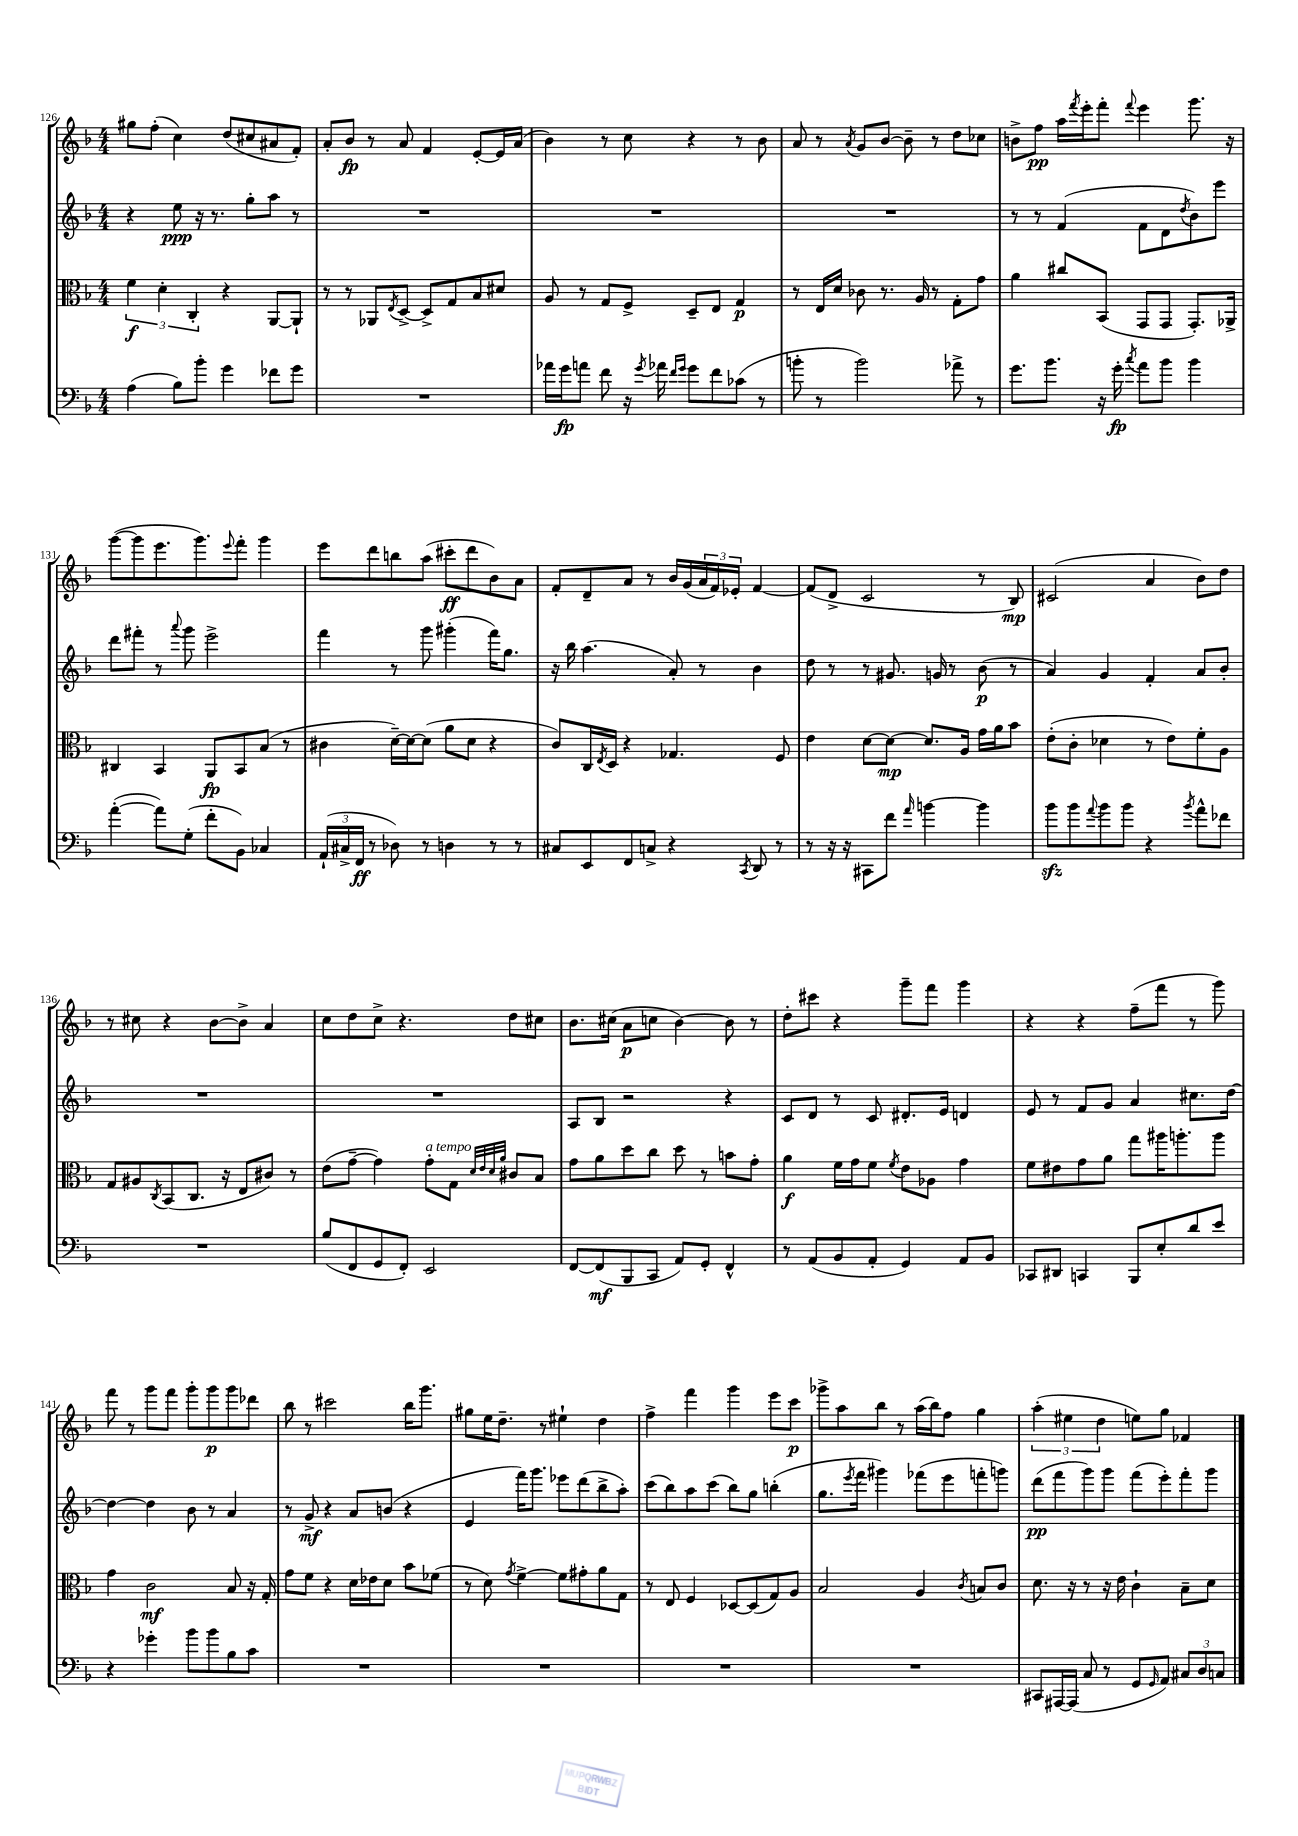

**kern	**kern	**kern	**kern
*staff4	*staff3	*staff2	*staff1
*clefF4	*clefC3	*clefG2	*clefG2
*k[b-]	*k[b-]	*k[b-]	*k[b-]
*M4/4	*M4/4	*M4/4	*M4/4
(4A\	6f\	4r	8gg#\L
.	.	.	(8ff'\J
.	6d'\	.	.
8B-\L)	.	8ee\	4cc\)
.	6C'/	.	.
8b-'\J	.	16r	.
.	.	8.r	.
4g\	4r	.	(8dd/L
.	.	8gg'\L	8cc#/
8f-\L	[8AA/L	8aa\J	8a#/
8g\J	8AA`/]J	8r	8f'/J)
=	=	=	=
1r	8r	1r	8a'/L
.	8r	.	8b-/J
.	8AA-/L	.	8r
.	8qE/	.	.
.	[8D^/J	.	8a/
.	8D^/]L	.	4f/
.	8G/	.	.
.	8B-/	.	[8e'/L
.	8d#/J	.	16e/]L
.	.	.	(16a/JJ
=	=	=	=
16a-\LL	8A/	1r	4b-\)
16g\J	.	.	.
8a\J	8r	.	.
8f\	8G/L	.	8r
16r	8F^/J	.	8cc\
8qg/	.	.	.
16a-\	.	.	.
16qqf/LL	.	.	.
16qqg/JJ	.	.	.
8g\L	8D~/L	.	4r
8f\	8E/J	.	.
(8c-\J	4G/	.	8r
8r	.	.	8b-\
=	=	=	=
8b'\	8r	1r	8a/
8r	16E/LL	.	8r
.	16d/JJ	.	.
.	.	.	8qa/
2b\)	8c-\	.	8g/L
.	8.r	.	[8b-/J
.	.	.	8b-~\]
.	16A/	.	.
.	8r	.	8r
8a-^\	8G'\L	.	8dd\L
8r	8g\J	.	8cc-\J
=	=	=	=
8.g\L	4a\	8r	8b^\L
.	.	8r	8ff\J
8.b-\J	.	.	.
.	8cc#/L	(4f/	16aa\LL
.	.	.	8qfff/
.	.	.	16eee'\J
16r	(8BB-/J	.	8fff'\J
16g'\	.	.	.
8qcc/	.	.	8qqfff/
8a\L	8GG/L	8f\L	4eee\
8b-\J	8GG/J	8d\	.
.	.	8qdd/	.
4b-\	8.GG'/L)	8b-\)	8.ggg\
.	.	8eee\J	.
.	16AA-^/Jk	.	16r
=	=	=	=
([4a'\	4C#/	8ddd\L	([8ggg\L
.	.	8fff#'\J	8ggg\]
8a\]L)	4BB-/	8r	8.eee\
.	.	8qqaaa/	.
(8G'\J	.	8ggg\	.
.	.	.	8.ggg\)
8f'\L	8AA/L	2eee^\	.
.	.	.	8qqeee/
8BB-\J)	8BB-/	.	8fff'\J
4C-/	(8B-/J	.	4ggg\
.	8r	.	.
=	=	=	=
(24AA`/LL	4c#\	4fff\	8eee\L
24C#^/	.	.	.
24FF/JJ	.	.	.
8r	.	.	8ddd\
8D-\)	[16d~\LL)	8r	8bb\
.	16d\_J	.	.
8r	(8d\]J	8ggg\	(8aa\J
4D\	8a\L	(4ggg#'\	8ccc#'\L
.	8d\J	.	8ddd\
8r	4r	16fff\LK)	8b-\)
.	.	8.gg\J	.
8r	.	.	8a\J
=	=	=	=
8C#/L	8c/L)	16r	8f'/L
.	.	16bb-\	.
8EE/	16C/L	(4.aa\	8d~/
.	8qE/	.	.
.	16D/JJ	.	.
8FF/	4r	.	8a/J
8C^/J	.	.	8r
4r	4.G-/	8a'/)	16b-/LL
.	.	.	(16g/
.	.	8r	24a/
.	.	.	24f/)
.	.	.	24e-'/JJ
8qCC/	.	.	.
8DD/	.	4b-\	[4f/
8r	8F/	.	.
=	=	=	=
8r	4e\	8dd\	(8f/]L
16r	.	8r	8d^/J
16r	.	.	.
8CC#\L	[8d\L	8r	2c/
8f\J	8d\_J	8.g#/	.
16qqa/	.	.	.
[4b\	8.d/]L	.	.
.	.	16g/	.
.	.	8r	.
.	16A/Jk	.	.
4b\]	16g\LL	(8b-\	8r
.	16a\J	.	.
.	8b-\J	8r	8B-/)
=	=	=	=
8b-\L	(8e'\L	4a/)	(2c#/
8b-\	8c'\J	.	.
8qqa/	.	.	.
8b-\	4d-\	4g/	.
8b-\J	.	.	.
4r	8r	4f'/	4a/
.	8e\L)	.	.
8qb-/	.	.	.
8a^^\L	8f'\	8a/L	8b-\L)
8f-\J	8A\J	8b-'/J	8dd\J
=	=	=	=
1r	8G/L	1r	8r
.	8A#/	.	8cc#\
.	8qC/	.	.
.	(8BB-/	.	4r
.	8.C/J	.	.
.	.	.	[8b-\L
.	16r	.	.
.	8E/L	.	8b-^\]J
.	8c#/J)	.	4a/
.	8r	.	.
=	=	=	=
(8B-/L	(8e\L	1r	8cc\L
8FF/	[8g~\J	.	8dd\
8GG/	4g\])	.	8cc^\J
8FF'/J)	.	.	4.r
2EE/	8g'\L	.	.
.	8G\J	.	.
.	32qqd/LLL	.	.
.	32qqe/	.	.
.	32qqd/	.	.
.	32qqa/JJJ	.	.
.	8c#/L	.	8dd\L
.	8B-/J	.	8cc#\J
=	=	=	=
[8FF/L	8g\L	8A/L	8.b-\L
(8FF/]	8a\	8B-/J	.
.	.	.	(16cc#\Jk
8BBB-/	8dd\	2r	8a\L
8CC/J	8cc\J	.	8cc\J
8AA/L)	8dd\	.	[4b-\)
8GG'/J	8r	.	.
4FF^^/	8b\L	4r	8b-\]
.	8g'\J	.	8r
=	=	=	=
8r	4a\	8c/L	8dd'\L
(8AA/L	.	8d/J	8ccc#\J
8BB-/	16f\LL	8r	4r
.	16g\J	.	.
8AA'/J	8f\J	8c/	.
.	8qf/	.	.
4GG/)	8e\L	8.d#'/L	8ggg~\L
.	8A-\J	.	8fff\J
.	.	16e/Jk	.
8AA/L	4g\	4d/	4ggg\
8BB-/J	.	.	.
=	=	=	=
8CC-/L	8f\L	8e/	4r
8DD#/J	8e#\	8r	.
4CC/	8g\	8f/L	4r
.	8a\J	8g/J	.
8BBB-/L	8gg\L	4a/	(8ff~\L
8E'/	16aa#\K	.	8fff\J
.	8.aa'\	.	.
8d/	.	8.cc#\L	8r
8e/J	8aa\J	.	8ggg\)
.	.	[16dd\Jk	.
=	=	=	=
4r	4g\	4dd\_	8fff\
.	.	.	8r
4g-'\	2c\	4dd\]	8ggg\L
.	.	.	8fff\J
8b-\L	.	8b-\	8ggg'\L
8b-\	.	8r	8ggg\
8B-\	8B-/	4a/	8ggg\
8c\J	16r	.	8ddd-\J
.	16G'/	.	.
=	=	=	=
1r	8g\L	8r	8bb-\
.	8f\J	8g^/	8r
.	4r	4r	2ccc#\
.	16d\LL	8a/L	.
.	16e-\J	.	.
.	8d\J	(8b/J	.
.	8b-\L	4r	16bb-\LK
.	.	.	8.ggg\J
.	(8f-\J	.	.
=	=	=	=
1r	8r	4e/	8gg#\L
.	8d\)	.	16ee\K
.	.	.	8.dd~\J
.	8qg/	.	.
.	[4f^\	16fff\LK)	.
.	.	8.ggg\J	.
.	.	.	8r
.	8f\]L	8eee-\L	4ee#`\
.	8g#'\	(8ddd\	.
.	8a\	8bb-^\	4dd\
.	8G\J	8aa'\J)	.
=	=	=	=
1r	8r	(8ccc\L	4ff^\
.	8E/	8bb-\)	.
.	4F/	8aa\	4fff\
.	.	(8ccc\J	.
.	[8D-/L	8bb-\L)	4ggg\
.	(8D-/]	8gg\J	.
.	8G/)	(4bb'\	8eee\L
.	8A/J	.	8ccc\J
=	=	=	=
1r	2B-/	8.gg\L	8ggg-^\L
.	.	.	8aa\
.	.	8qeee/	.
.	.	16fff\Jk	.
.	.	4ggg#\)	8bb-\J
.	.	.	8r
.	4A/	(8fff-\L	(16aa\LL
.	.	.	16bb-\J)
.	.	8eee\	8ff\J
.	8qc/	.	.
.	8B/L	8fff'\	4gg\
.	8c/J	8ggg\J)	.
=	=	=	=
8CC#/L	8.d\	(8ddd\L	(6aa'\
[16AAA#/L	.	8fff\	.
.	.	.	6ee#\
(16AAA#/]JJ	16r	.	.
8C/	8r	8ggg\)	.
.	.	.	6dd\
8r	16r	8ggg\J	.
.	16e\	.	.
8GG/L	4c`\	(8fff\L	8ee\L)
16qqGG/	.	.	.
8AA/J)	.	8eee'\)	8gg\J
12C#/L	8B-~\L	8fff'\	4f-/
12D/	.	.	.
.	8d\J	8ggg\J	.
12C/J	.	.	.
==	==	==	==
*-	*-	*-	*-
